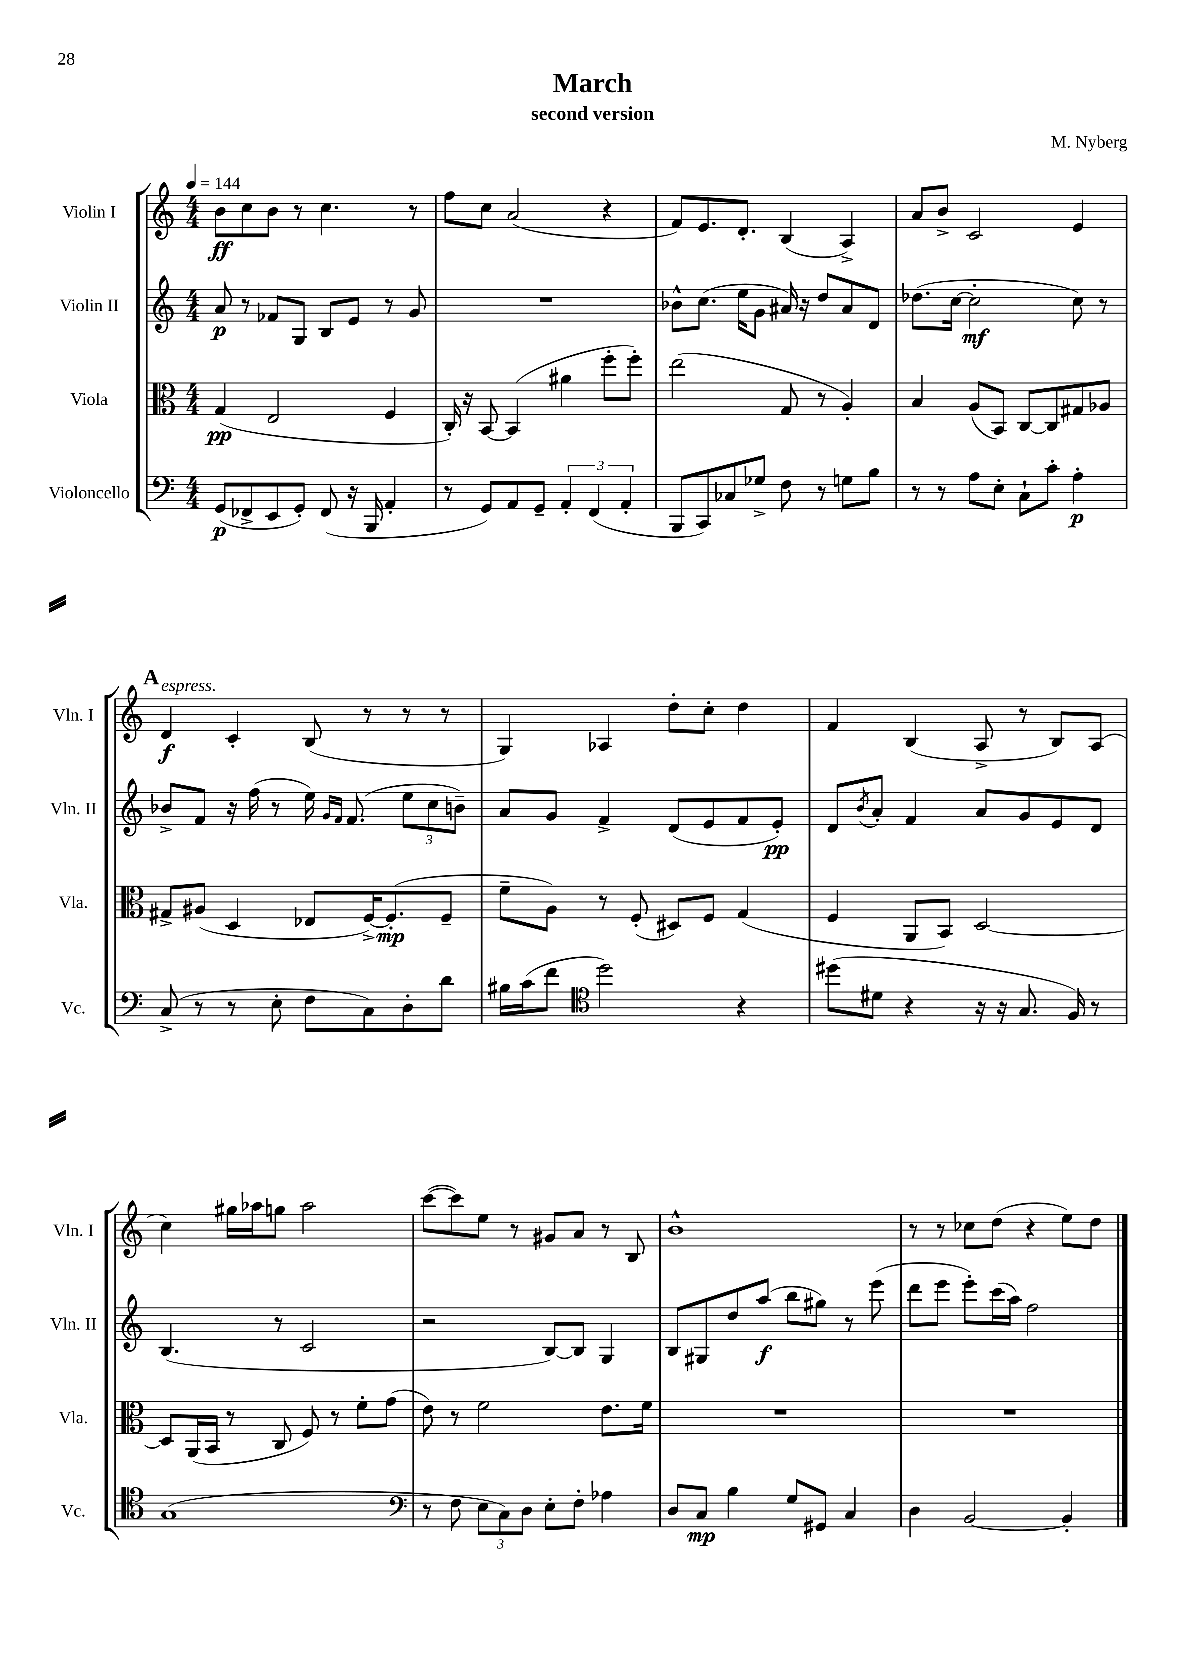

**kern	**dynam	**kern	**dynam	**kern	**dynam	**kern	**dynam
*part4	*part4	*part3	*part3	*part2	*part2	*part1	*part1
*staff4	*staff4	*staff3	*staff3	*staff2	*staff2	*staff1	*staff1
*I"Violoncello	*	*I"Viola	*	*I"Violin II	*	*I"Violin I	*
*I'Vc.	*	*I'Vla.	*	*I'Vln. II	*	*I'Vln. I	*
*clefF4	*	*clefC3	*	*clefG2	*	*clefG2	*
*k[]	*	*k[]	*	*k[]	*	*k[]	*
*M4/4	*	*M4/4	*	*M4/4	*	*M4/4	*
*MM144	*	*MM144	*	*MM144	*	*MM144	*
=1	=1	=1	=1	=1	=1	=1	=1
(8GG/L	p	(4G/	pp	8a/	p	8b\L	ff
8FF-X^/	.	.	.	8r	.	8cc\	.
8EE/	.	2E/	.	8f-X/L	.	8b\J	.
8GG'/J)	.	.	.	8G/J	.	8r	.
(8FF-/	.	.	.	8B/L	.	4.cc\	.
16r	.	.	.	8e/J	.	.	.
16BBB/	.	.	.	.	.	.	.
4AA'/	.	4F/	.	8r	.	.	.
.	.	.	.	8g/	.	8r	.
=2	=2	=2	=2	=2	=2	=2	=2
8r	.	16C'/)	.	1r	.	8ff\L	.
.	.	16r	.	.	.	.	.
8GG/L)	.	[8BB/	.	.	.	8cc\J	.
8AA/	.	(4BB/]	.	.	.	(2a/	.
8GG~/J	.	.	.	.	.	.	.
6AA'/	.	4a#X\	.	.	.	.	.
(6FF/	.	.	.	.	.	.	.
.	.	8ff'\L	.	.	.	4r	.
6AA'/	.	.	.	.	.	.	.
.	.	8ff'\J)	.	.	.	.	.
=3	=3	=3	=3	=3	=3	=3	=3
8BBB/L	.	(2ee\	.	8b-X^^\L	.	8f/L)	.
8CC/)	.	.	.	(8.cc\J	.	8.e/	.
8C-X/	.	.	.	.	.	.	.
.	.	.	.	16ee\KL	.	8.d'/J	.
8G-X^/J	.	.	.	8g\J	.	.	.
8F\	.	8G/	.	16a#X/)	.	(4B/	.
.	.	.	.	16r	.	.	.
8r	.	8r	.	8dd/L	.	.	.
8Gn\L	.	4A'/)	.	8a#/	.	4A^/)	.
8B\J	.	.	.	8d/J	.	.	.
=4	=4	=4	=4	=4	=4	=4	=4
8r	.	4B/	.	(8.dd-X\L	.	8a/L	.
8r	.	.	.	.	.	8b^/J	.
.	.	.	.	[16cc\Jk	.	.	.
8A\L	.	(8A/L	.	2cc'\]	mf	2c/	.
8E'\J	.	8BB/J)	.	.	.	.	.
8C`\L	.	[8C/L	.	.	.	.	.
8c'\J	.	8C/]	.	.	.	.	.
4A'\	p	8G#X/	.	8cc\)	.	4e/	.
.	.	8A-X/J	.	8r	.	.	.
!!LO:LB:g=z
!!LO:REH:place=s1:t=A
=5	=5	=5	=5	=5	=5	=5	=5
!	!	!	!	!	!	!LO:TX:a:i:t=espress.	!
(8C^/	.	8G#X^/L	.	8b-X^/L	.	4d/	f
8r	.	(8A#X/J	.	8f/J	.	.	.
8r	.	4D/	.	16r	.	4c'/	.
.	.	.	.	(16ff\	.	.	.
8E'\	.	.	.	8r	.	.	.
8F\L	.	8E-X/L	.	16ee\)	.	(8B/	.
.	.	.	.	16qqg/LL	.	.	.
.	.	.	.	16qqf/JJ	.	.	.
.	.	.	.	(8.f/	.	.	.
8C\)	.	[16F^/K)	.	.	.	8r	.
.	.	(8.F'/]	mp	.	.	.	.
8D'\	.	.	.	12ee\L	.	8r	.
.	.	.	.	12cc\	.	.	.
8d\J	.	8F~/J	.	.	.	8r	.
.	.	.	.	12bn~\J)	.	.	.
=6	=6	=6	=6	=6	=6	=6	=6
16B#X\LL	.	8f~\L	.	8a/L	.	4G/)	.
(16c\J	.	.	.	.	.	.	.
8f\J	.	8A\J)	.	8g/J	.	.	.
*clefC4	*	*	*	*	*	*	*
2dd\)	.	8r	.	4f^/	.	4A-X/	.
.	.	(8F'/	.	.	.	.	.
.	.	8D#X/L)	.	(8d/L	.	8dd'\L	.
.	.	8F/J	.	8e/	.	8cc'\J	.
4r	.	(4G/	.	8f/	.	4dd\	.
.	.	.	.	8e'/J)	pp	.	.
=7	=7	=7	=7	=7	=7	=7	=7
(8dd#X\L	.	4F/	.	8d/L	.	4f/	.
.	.	.	.	8qb/	.	.	.
8d#X\J	.	.	.	8a'/J	.	.	.
4r	.	8AA/L	.	4f/	.	(4B/	.
.	.	8BB/J)	.	.	.	.	.
16r	.	[2D/	.	8a/L	.	8A^/	.
16r	.	.	.	.	.	.	.
8.G/	.	.	.	8g/	.	8r	.
.	.	.	.	8e/	.	8B/L)	.
16F/)	.	.	.	.	.	.	.
8r	.	.	.	8d/J	.	(8A/J	.
!!LO:LB:g=z
=8	=8	=8	=8	=8	=8	=8	=8
(1G	.	8D/L]	.	(4.B/	.	4cc\)	.
.	.	(16AA/L	.	.	.	.	.
.	.	16BB/JJ	.	.	.	.	.
.	.	8r	.	.	.	16gg#X\LL	.
.	.	.	.	.	.	16aa-X\J	.
.	.	8C/	.	8r	.	8ggn\J	.
.	.	8F/)	.	2c/	.	2aa-\	.
.	.	8r	.	.	.	.	.
.	.	8f'\L	.	.	.	.	.
.	.	(8g\J	.	.	.	.	.
=9	=9	=9	=9	=9	=9	=9	=9
*clefF4	*	*	*	*	*	*	*
8r	.	8e\)	.	2r	.	([8ccc\L	.
8F\	.	8r	.	.	.	8ccc\])	.
12E\L	.	2f\	.	.	.	8ee\J	.
12C\)	.	.	.	.	.	.	.
.	.	.	.	.	.	8r	.
12D\J	.	.	.	.	.	.	.
8E'\L	.	.	.	[8B/L)	.	8g#X/L	.
8F'\J	.	.	.	8B/J]	.	8a/J	.
4A-X\	.	8.e\L	.	4G/	.	8r	.
.	.	.	.	.	.	8B/	.
.	.	16f\Jk	.	.	.	.	.
=10	=10	=10	=10	=10	=10	=10	=10
8D/L	.	1r	.	8B/L	.	1b^^	.
8C/J	mp	.	.	8G#X/	.	.	.
4B\	.	.	.	8dd/	.	.	.
.	.	.	.	(8aa/J	f	.	.
8G/L	.	.	.	8bb\L	.	.	.
8GG#X/J	.	.	.	8gg#X\J)	.	.	.
4C/	.	.	.	8r	.	.	.
.	.	.	.	(8eee\	.	.	.
=11	=11	=11	=11	=11	=11	=11	=11
4D\	.	1r	.	8ddd\L	.	8r	.
.	.	.	.	8eee\J	.	8r	.
[2BB/	.	.	.	8eee'\L)	.	8cc-X\L	.
.	.	.	.	(16ccc\L	.	(8dd\J	.
.	.	.	.	16aa\JJ)	.	.	.
.	.	.	.	2ff\	.	4r	.
4BB'/]	.	.	.	.	.	8ee\L)	.
.	.	.	.	.	.	8dd\J	.
==	==	==	==	==	==	==	==
*-	*-	*-	*-	*-	*-	*-	*-
